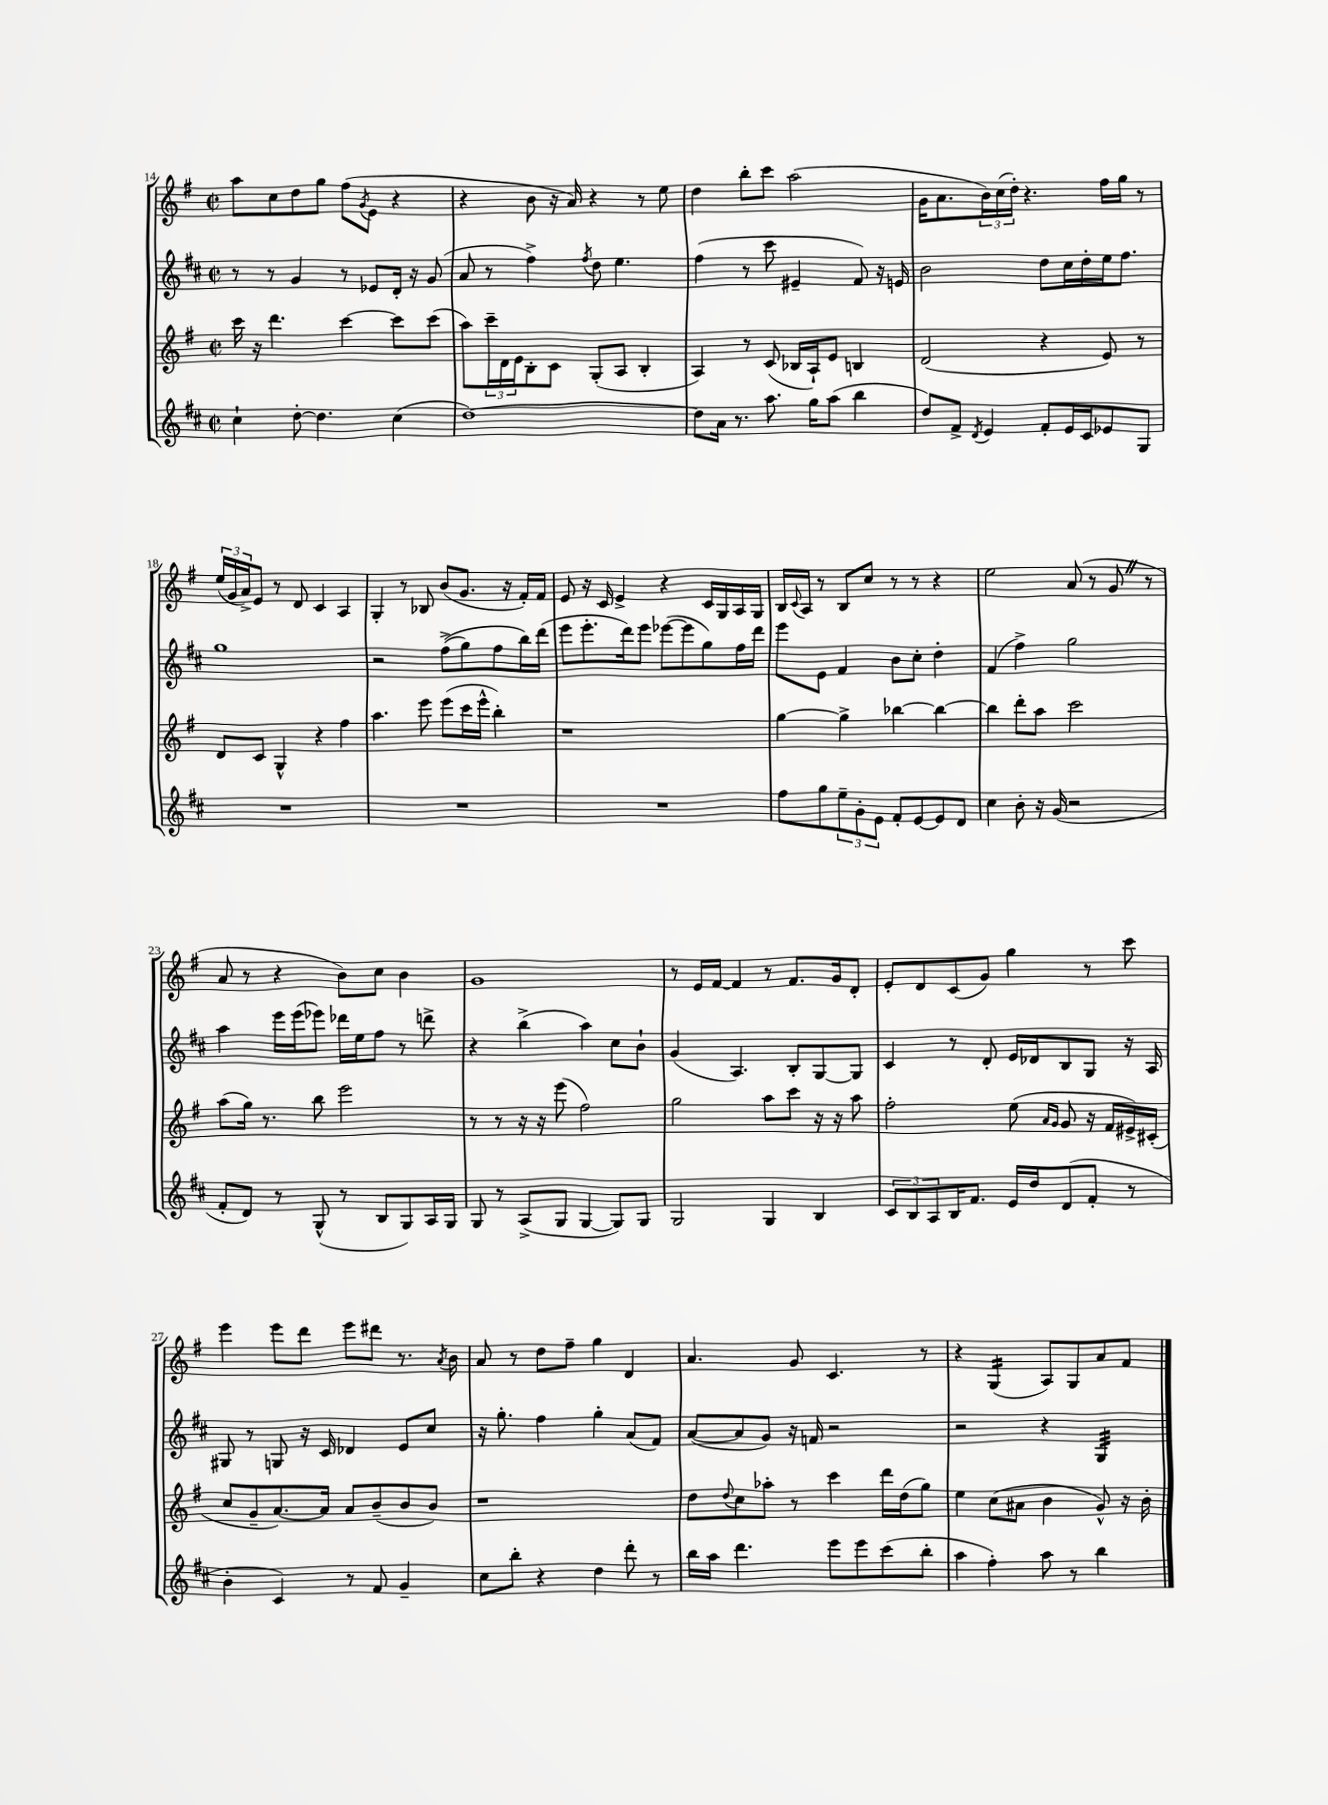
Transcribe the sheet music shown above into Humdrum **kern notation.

**kern	**kern	**kern	**kern
*staff4	*staff3	*staff2	*staff1
*clefG2	*clefG2	*clefG2	*clefG2
*k[f#c#]	*k[f#]	*k[f#c#]	*k[f#]
*M2/2	*M2/2	*M2/2	*M2/2
*met(c|)	*met(c|)	*met(c|)	*met(c|)
4cc#`	16ccc	8r	8aa
.	16r	.	.
.	4.ddd	8r	8cc
[8dd'	.	4g	8dd
4.dd]	.	.	8gg
.	[4ccc	8r	(8ff#
.	.	.	8qg
.	.	8e-	8e
(4cc#	8ccc]	16d'	4r
.	.	16r	.
.	(8ccc	(8g	.
=	=	=	=
[1dd)	8aa)	8a	4r
.	24ccc~	8r	.
.	24d	.	.
.	24e	.	.
.	8B'	4ff#^)	8b
.	8c	.	16r
.	.	.	16a)
.	.	8qff#	.
.	(8G'	8dd	4r
.	8A	4.ee	.
.	4B'	.	8r
.	.	.	8ee
=	=	=	=
8dd]	4A)	(4ff#	4dd
16a	.	.	.
8.r	.	.	.
.	8r	8r	8bb'
8.aa	(8c	8ccc#	8ccc
.	16B-	4e#~	(2aa
16gg	16A`)	.	.
(8aa	8e	.	.
4bb	4B	8f#)	.
.	.	16r	.
.	.	16e	.
=	=	=	=
8dd)	(2d	2b	16g
.	.	.	8.a
8f#^	.	.	.
8qd	.	.	.
4e	.	.	24b)
.	.	.	(24cc
.	.	.	24dd')
.	.	.	4.r
8f#'	4r	8dd	.
16e	.	16cc#	.
16c#	.	16dd'	.
8e-	8e)	16ee	16ff#
.	.	8.ff#	16gg
8G	8r	.	8r
=	=	=	=
1r	8d	1gg	(24ee
.	.	.	24g
.	.	.	24a^)
.	8c	.	8e
.	4G^^	.	8r
.	.	.	8d
.	4r	.	4c
.	4ff#	.	4A
=	=	=	=
1r	4.aa	2r	4G'
.	.	.	8r
.	8eee	.	8B-
.	(8eee	&((8ff#^	(8b
.	16ccc	8gg)	8.g
.	16eee^^	.	.
.	4bb')	8ff#	.
.	.	.	16r
.	.	16bb&)	16f#')
.	.	(16ddd	16f#
=	=	=	=
1r	1r	8eee	8e
.	.	8.eee'	16r
.	.	.	16c
.	.	.	4e^
.	.	16ddd)	.
.	.	8eee	.
.	.	([8eee-	4r
.	.	8eee-]	.
.	.	8gg)	16c
.	.	.	16G
.	.	16ff#	16A
.	.	16ddd	16G
=	=	=	=
8ff#	[4gg	8eee	16B
.	.	.	8qqc
.	.	.	16A
8gg	.	8e	8r
12ee~	4gg^]	4f#	8B
12g'	.	.	.
.	.	.	8cc
12e	.	.	.
8f#'	[4bb-	8b	8r
[8e	.	8cc#'	8r
8e]	4bb-_	4dd'	4r
8d	.	.	.
=	=	=	=
4cc#	4bb-]	(4f#	2ee
8b'	8ddd'	4ff#^)	.
16r	8aa	.	.
(16g	.	.	.
2r	2ccc	2gg	(8a
.	.	.	8r
.	.	.	8g
.	.	.	8r
=	=	=	=
8f#'	(8aa	4aa	8a
8d)	16gg)	.	8r
.	8.r	.	.
8r	.	16eee	4r
.	.	(16eee	.
(8G^^	8bb	8eee-)	.
8r	2eee	16ddd-	8b)
.	.	16ee	.
8B	.	8ff#	8cc
8G)	.	8r	4b
16A	.	8ddd^	.
16G	.	.	.
=	=	=	=
8G	8r	4r	1g
8r	8r	.	.
(8A^	16r	(4bb^	.
.	16r	.	.
8G	(8eee	.	.
[4G	2ff#)	4aa)	.
8G])	.	8cc#	.
8G	.	8b`	.
=	=	=	=
2G	2gg	(4g	8r
.	.	.	16e
.	.	.	[16f#
.	.	4.A)	4f#]
4G	8aa	.	8r
.	8ccc	8B'	8.f#
4B	16r	[8G	.
.	16r	.	16g
.	8aa	8G]	8d'
=	=	=	=
12c#	2ff#'	4c#	8e'
12B	.	.	.
.	.	.	8d
12A	.	.	.
16B	.	8r	(8c
8.f#	.	.	.
.	.	8d'	8g)
16e	(8ee	16e	4gg
16dd	.	16d-	.
.	16qqa	.	.
.	16qqg	.	.
(8d	8g	8B	.
8f#'	16r	8G	8r
.	16f#	.	.
8r	16e#^)	16r	8ccc
.	(16c#'	16A	.
=	=	=	=
4b'	8cc	8G#	4eee
.	8g~	8r	.
4c#)	[8.a)	8G	8eee
.	.	16r	8ddd
.	16a]	16c#	.
8r	8a	4d-	8eee
8f#	(8b~	.	8ddd#
4g~	8b	8e	8.r
.	8b)	8cc#	.
.	.	.	8qa
.	.	.	16b
=	=	=	=
8cc#	1r	16r	8a
.	.	8.gg'	.
8bb'	.	.	8r
4r	.	4ff#	8dd
.	.	.	8ff#~
4dd	.	4gg'	4gg
8ddd'	.	(8a	4d
8r	.	8f#)	.
=	=	=	=
16bb	8dd	([8a	4.a
16aa	.	.	.
.	8qqdd	.	.
4.ddd	8cc	8a]	.
.	8aa-'	8g)	.
.	8r	16r	8g
.	.	16f	.
8eee	4ccc	2r	4.c
8eee	.	.	.
(8ccc#	16ddd	.	.
.	(16dd	.	.
8bb'	8gg)	.	8r
=	=	=	=
4aa	4ee	2r	4r
4ff#')	(8cc	.	(4G
.	8a#	.	.
8aa	4b	4r	8A)
8r	.	.	8G
4bb	8g^^)	4G	8a
.	16r	.	8f#
.	16b'	.	.
==	==	==	==
*-	*-	*-	*-
